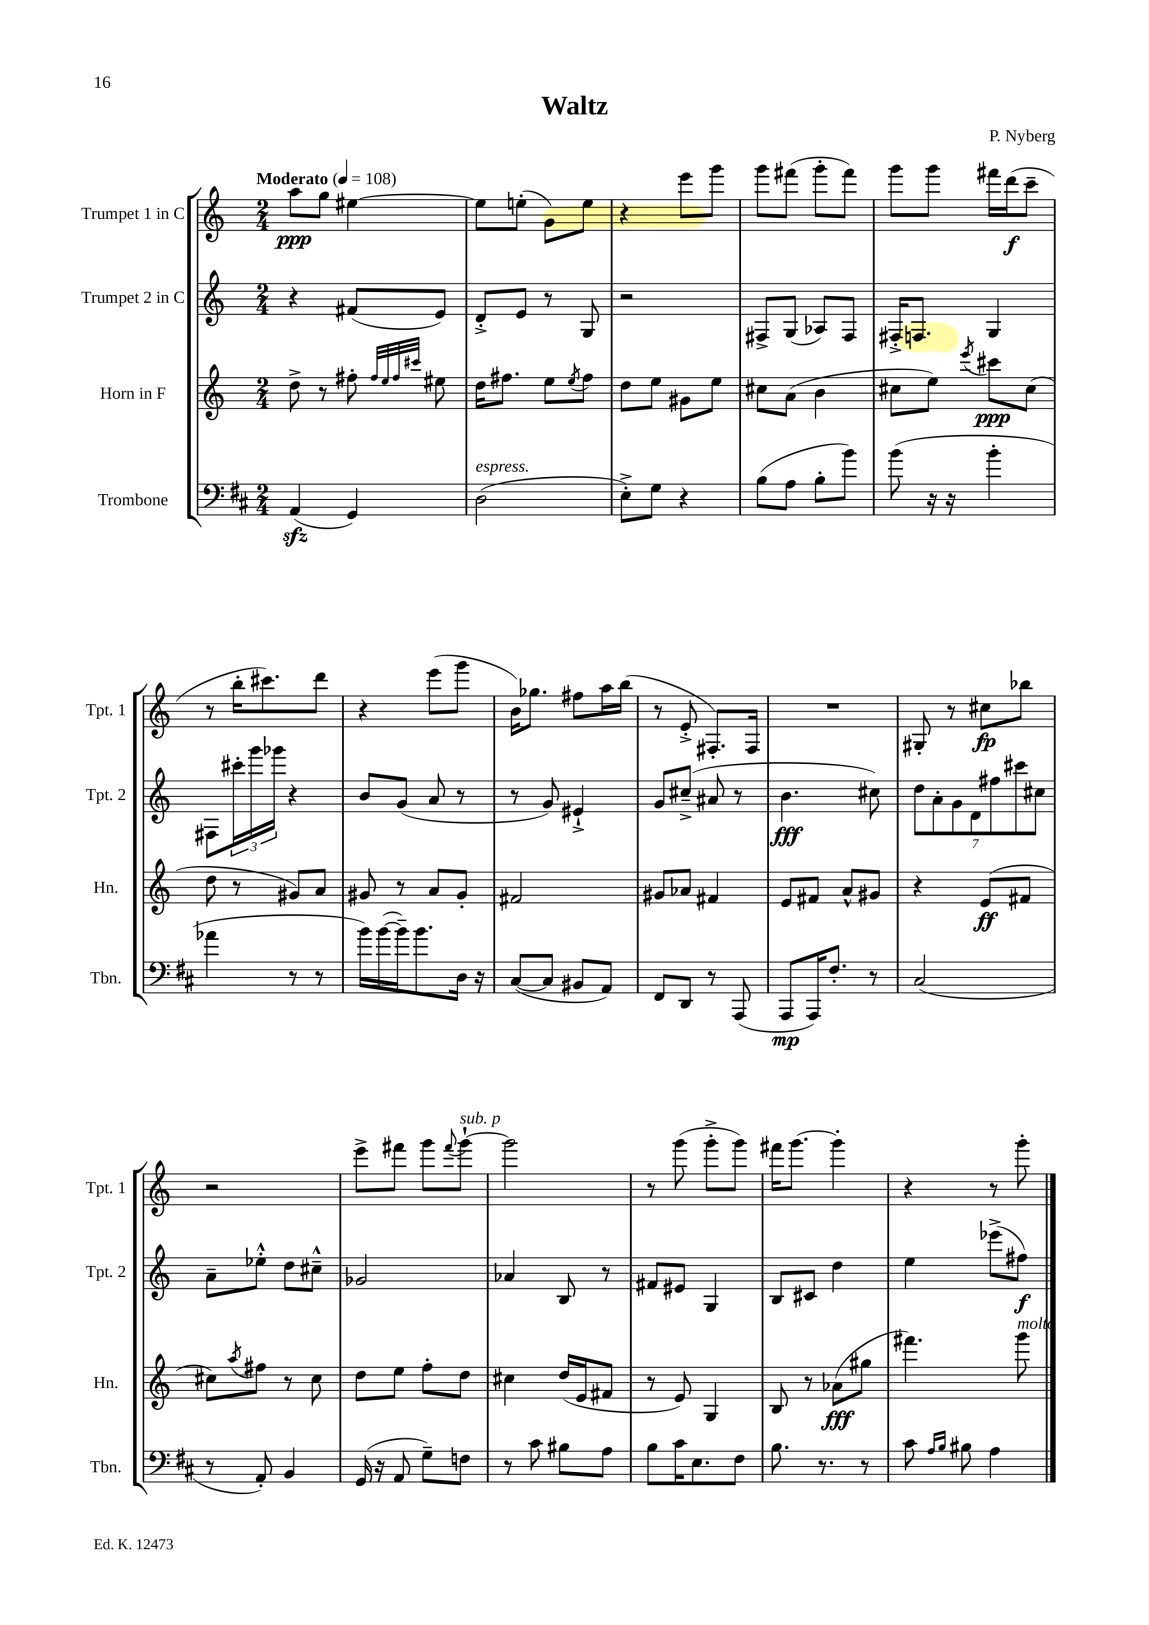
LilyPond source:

\header { title = "Waltz" composer = "P. Nyberg" }
<<
\new StaffGroup <<
\new Staff = "s0" \with { instrumentName = "Trumpet 1 in C" shortInstrumentName = "Tpt. 1" } {
    \clef treble \key c \major \numericTimeSignature \time 2/4 \tempo "Moderato" 4 = 108
    a''8\ppp g''8 eis''4~ |
    eis''8 e''8-.( g'8) e''8 |
    r4 e'''8 g'''8 |
    g'''8 fis'''8( g'''8-. fis'''8) |
    g'''8 g'''8 fis'''16 d'''16\f( c'''8-- |
    r8 b''16-. cis'''8.) d'''8 |
    r4 e'''8( g'''8 |
    b'16) ges''8. fis''8 a''16 b''16( |
    r8 e'8-.-> fis8.-.) fis16 |
    R2 |
    gis8-. r8 cis''8\fp bes''8 |
    r2 |
    e'''8-> fis'''8 g'''8 \appoggiatura { fis'''8 } g'''8~-!^\markup { \italic "sub. p" } |
    g'''2 |
    r8 g'''8( g'''8-.-> g'''8) |
    fis'''16 g'''8.~ g'''4-. |
    r4 r8 g'''8-. \bar "|." |
}
\new Staff = "s1" \with { instrumentName = "Trumpet 2 in C" shortInstrumentName = "Tpt. 2" } {
    \clef treble \key c \major \numericTimeSignature \time 2/4
    r4 fis'8( e'8) |
    d'8-.-> e'8 r8 g8 |
    r2 |
    fis8-> g8( aes8) fis8 |
    fis16-.-> f8. g4 |
    fis8 \tuplet 3/2 { cis'''16-. g'''16 ges'''16 } r4 |
    b'8 g'8( a'8 r8 |
    r8 g'8) eis'4-!-> |
    g'8 cis''8--->( ais'8 r8 |
    b'4.\fff cis''8) |
    \tuplet 7/4 { d''8 a'8-. g'8 d'8 fis''8 cis'''8 cis''8 } |
    a'8-- ees''8-.-^ d''8 cis''8---^ |
    ges'2 |
    aes'4 b8 r8 |
    fis'8 eis'8 g4 |
    b8 cis'8 d''4 |
    e''4 ees'''8->( fis''8\f) \bar "|." |
}
\new Staff = "s2" \with { instrumentName = "Horn in F" shortInstrumentName = "Hn." } {
    \clef treble \key c \major \numericTimeSignature \time 2/4
    d''8-> r8 fis''8-. \grace { fis''32 e''32 fis''32 cis'''32 } eis''8 |
    d''16 fis''8. e''8 \acciaccatura { e''8 } fis''8 |
    d''8 e''8 gis'8 e''8 |
    cis''8 a'8( b'4 |
    cis''8 e''8) \acciaccatura { e'''8 } cis'''8\ppp cis''8( |
    d''8 r8 gis'8) a'8 |
    gis'8 r8 a'8 gis'8-. |
    fis'2 |
    gis'8 aes'8 fis'4 |
    e'8 fis'8 a'8-^ gis'8 |
    r4 e'8\ff( fis'8 |
    cis''8) \acciaccatura { a''8 } fis''8 r8 cis''8 |
    d''8 e''8 f''8-. d''8 |
    cis''4 d''16( e'16 fis'8 |
    r8 e'8) g4 |
    b8 r8 aes'8\fff( gis''8 |
    fis'''4.) g'''8^\markup { \italic "molto" } \bar "|." |
}
\new Staff = "s3" \with { instrumentName = "Trombone" shortInstrumentName = "Tbn." } {
    \clef bass \key d \major \numericTimeSignature \time 2/4
    a,4\sfz( g,4) |
    d2^\markup { \italic "espress." }( |
    e8-.->) g8 r4 |
    b8( a8 b8-. b'8) |
    b'8( r16 r16 b'4-. |
    aes'4 r8 r8 |
    b'16) b'16~( b'16--) b'8. d16 r16 |
    cis8~( cis8 bis,8 a,8) |
    fis,8 d,8 r8 a,,8( |
    a,,8\mp a,,16) fis8.-. r8 |
    cis2( |
    r8 a,8-.) b,4 |
    g,16( r16 a,8 g8--) f8 |
    r8 cis'8 bis8 a8 |
    b8 cis'16 e8. fis8 |
    b8. r8. r8 |
    cis'8 \grace { a16 b16 } bis8 a4 \bar "|." |
}
>>
>>
\layout { \context { \Score \remove "Bar_number_engraver" } }
